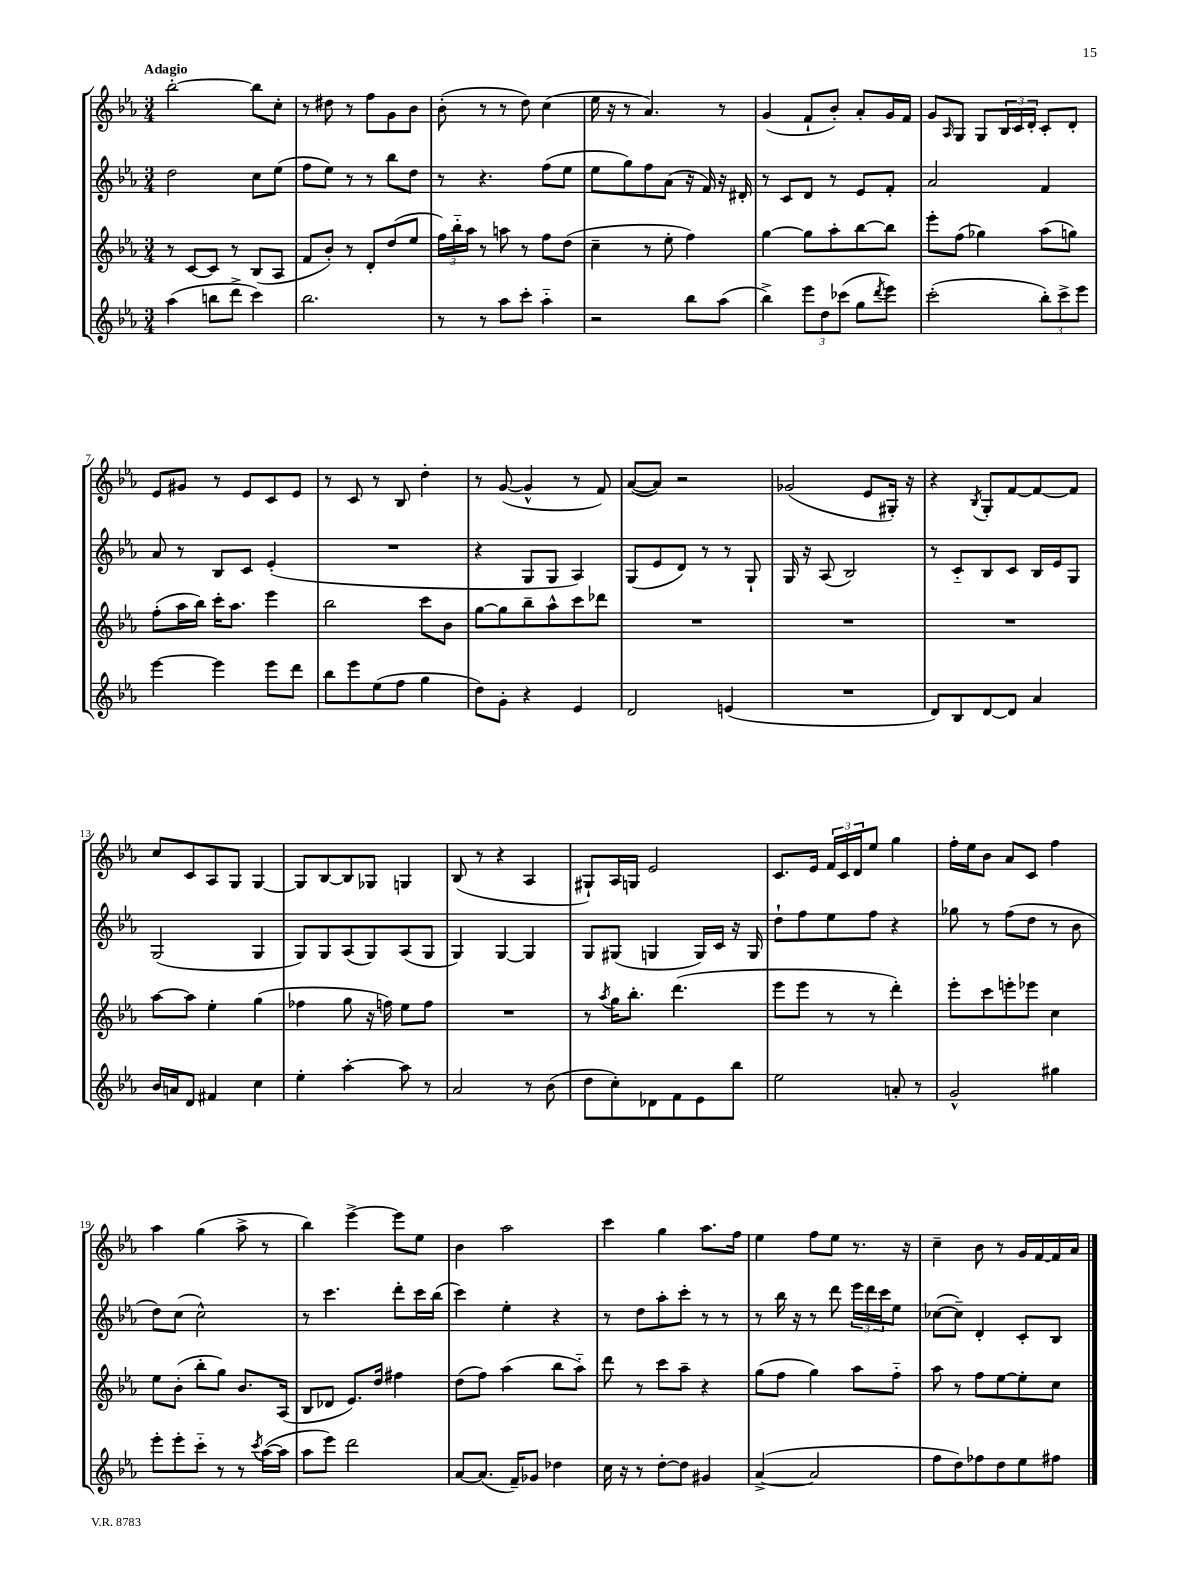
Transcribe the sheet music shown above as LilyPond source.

<<
\new StaffGroup <<
\new Staff = "s0" {
    \clef treble \key ees \major \numericTimeSignature \time 3/4 \tempo "Adagio"
    bes''2~-. bes''8 c''8-. |
    r8 dis''8 r8 f''8 g'8 bes'8 |
    bes'8-.( r8 r8 d''8) c''4( |
    ees''16 r16 r8 aes'4.) r8 |
    g'4( f'8-! bes'8-.) aes'8-. g'16 f'16 |
    g'8 \grace { aes16 } g8 g8 \tuplet 3/2 { bes16 c'16 d'16-. } c'8-. d'8-. |
    ees'8 gis'8 r8 ees'8 c'8 ees'8 |
    r8 c'8 r8 bes8 d''4-. |
    r8 g'8~( g'4-^ r8 f'8) |
    aes'8~( aes'8) r2 |
    ges'2( ees'8 gis16-.) r16 |
    r4 \acciaccatura { bes8 } g8-. f'8~ f'8~ f'8 |
    c''8 c'8 aes8 g8 g4~ |
    g8 bes8~ bes8 ges8 g4 |
    bes8( r8 r4 aes4 |
    gis8-!) aes16 g16 ees'2 |
    c'8. ees'16 \tuplet 3/2 { f'16 c'16 d'16 } ees''8 g''4 |
    f''16-. ees''16 bes'8 aes'8 c'8 f''4 |
    aes''4 g''4( aes''8-> r8 |
    bes''4) ees'''4~-> ees'''8 ees''8 |
    bes'4 aes''2 |
    c'''4 g''4 aes''8. f''16 |
    ees''4 f''8 ees''8 r8. r16 |
    c''4-- bes'8 r8 g'16 f'16~ f'16 aes'16 \bar "|." |
}
\new Staff = "s1" {
    \clef treble \key ees \major \numericTimeSignature \time 3/4
    d''2 c''8 ees''8( |
    f''8 ees''8) r8 r8 bes''8 d''8 |
    r8 r4. f''8( ees''8 |
    ees''8 g''8) f''8 aes'8( r16 f'16) r16 dis'16-. |
    r8 c'8 d'8 r8 ees'8 f'8-. |
    aes'2 f'4 |
    aes'8 r8 bes8 c'8 ees'4-.( |
    R2. |
    r4 g8 g8 aes4) |
    g8( ees'8 d'8) r8 r8 g8-! |
    g16 r16 aes8( bes2) |
    r8 c'8-_ bes8 c'8 bes16 ees'16 g8 |
    g2( g4 |
    g8) g8 aes8( g8) aes8( g8 |
    g4) g4~ g4 |
    g8 gis8( g4 g16) c'16 r16 g16 |
    d''8-! f''8 ees''8 f''8 r4 |
    ges''8 r8 f''8( d''8 r8 bes'8 |
    d''8) c''8( c''2-^) |
    r8 c'''4. d'''8-. c'''16 bes''16( |
    c'''4) ees''4-. r4 |
    r8 d''8 aes''8-. c'''8-. r8 r8 |
    r8 bes''16 r16 r8 d'''8 \tuplet 3/2 { ees'''16 d'''16 c'''16 } ees''8 |
    ces''8~( ces''8--) d'4-. c'8-. bes8 \bar "|." |
}
\new Staff = "s2" {
    \clef treble \key ees \major \numericTimeSignature \time 3/4
    r8 c'8~ c'8 r8 bes8( aes8 |
    f'8 bes'8-.) r8 d'8-. d''8( ees''8 |
    \tuplet 3/2 { f''16) bes''16-_ aes''16 } r8 a''8 r8 f''8 d''8( |
    c''4-- r8 ees''8-. f''4) |
    g''4~ g''8 aes''8-. bes''8~ bes''8 |
    ees'''8-. f''8( ges''4) aes''8( g''8) |
    f''8-.( aes''16 bes''16) c'''16-. aes''8. ees'''4 |
    bes''2 c'''8 bes'8 |
    g''8~ g''8 bes''8-- aes''8-^ c'''8 des'''8 |
    R2. |
    R2. |
    R2. |
    aes''8~ aes''8 ees''4-. g''4( |
    fes''4 g''8 r16 f''16) ees''8 f''8 |
    R2. |
    r8 \acciaccatura { aes''8 } g''16 bes''8.-. d'''4.( |
    ees'''8 ees'''8 r8 r8 d'''4-.) |
    ees'''8-. c'''8 e'''8-. ees'''8 c''4 |
    ees''8 bes'8-.( bes''8-. g''8) bes'8. aes16( |
    bes8 des'8 ees'8.) d''16 fis''4 |
    d''8( f''8) aes''4( bes''8 aes''8-_) |
    d'''8 r8 c'''8 aes''8-- r4 |
    g''8( f''8 g''4) aes''8 f''8-_ |
    aes''8 r8 f''8 ees''8~ ees''8-. c''8 \bar "|." |
}
\new Staff = "s3" {
    \clef treble \key ees \major \numericTimeSignature \time 3/4
    aes''4( b''8 d'''8-> c'''4) |
    bes''2. |
    r8 r8 aes''8 c'''8-. aes''4-_ |
    r2 bes''8 aes''8( |
    bes''4->) \tuplet 3/2 { ees'''8 d''8 ces'''8( } g''8 \acciaccatura { d'''8 } ees'''8) |
    c'''2-.( \tuplet 3/2 { bes''8-.) c'''8-> ees'''8 } |
    ees'''4~ ees'''4 ees'''8 d'''8 |
    bes''8 ees'''8 ees''8( f''8 g''4 |
    d''8) g'8-. r4 ees'4 |
    d'2 e'4( |
    R2. |
    d'8) bes8 d'8~ d'8 aes'4 |
    bes'16 a'16 d'8 fis'4 c''4 |
    ees''4-. aes''4~-. aes''8 r8 |
    aes'2 r8 bes'8( |
    d''8 c''8-.) des'8 f'8 ees'8 bes''8 |
    ees''2 a'8-. r8 |
    g'2-^ gis''4 |
    ees'''8-. ees'''8-. c'''8-_ r8 r8 \acciaccatura { c'''8 } aes''16~( aes''16 |
    aes''8 ees'''8) d'''2 |
    aes'8~ aes'8.( f'16--) ges'8 des''4 |
    c''16 r16 r8 d''8~-. d''8 gis'4 |
    aes'4~->( aes'2 |
    f''8 d''8) fes''8 d''8 ees''8 fis''8 \bar "|." |
}
>>
>>
